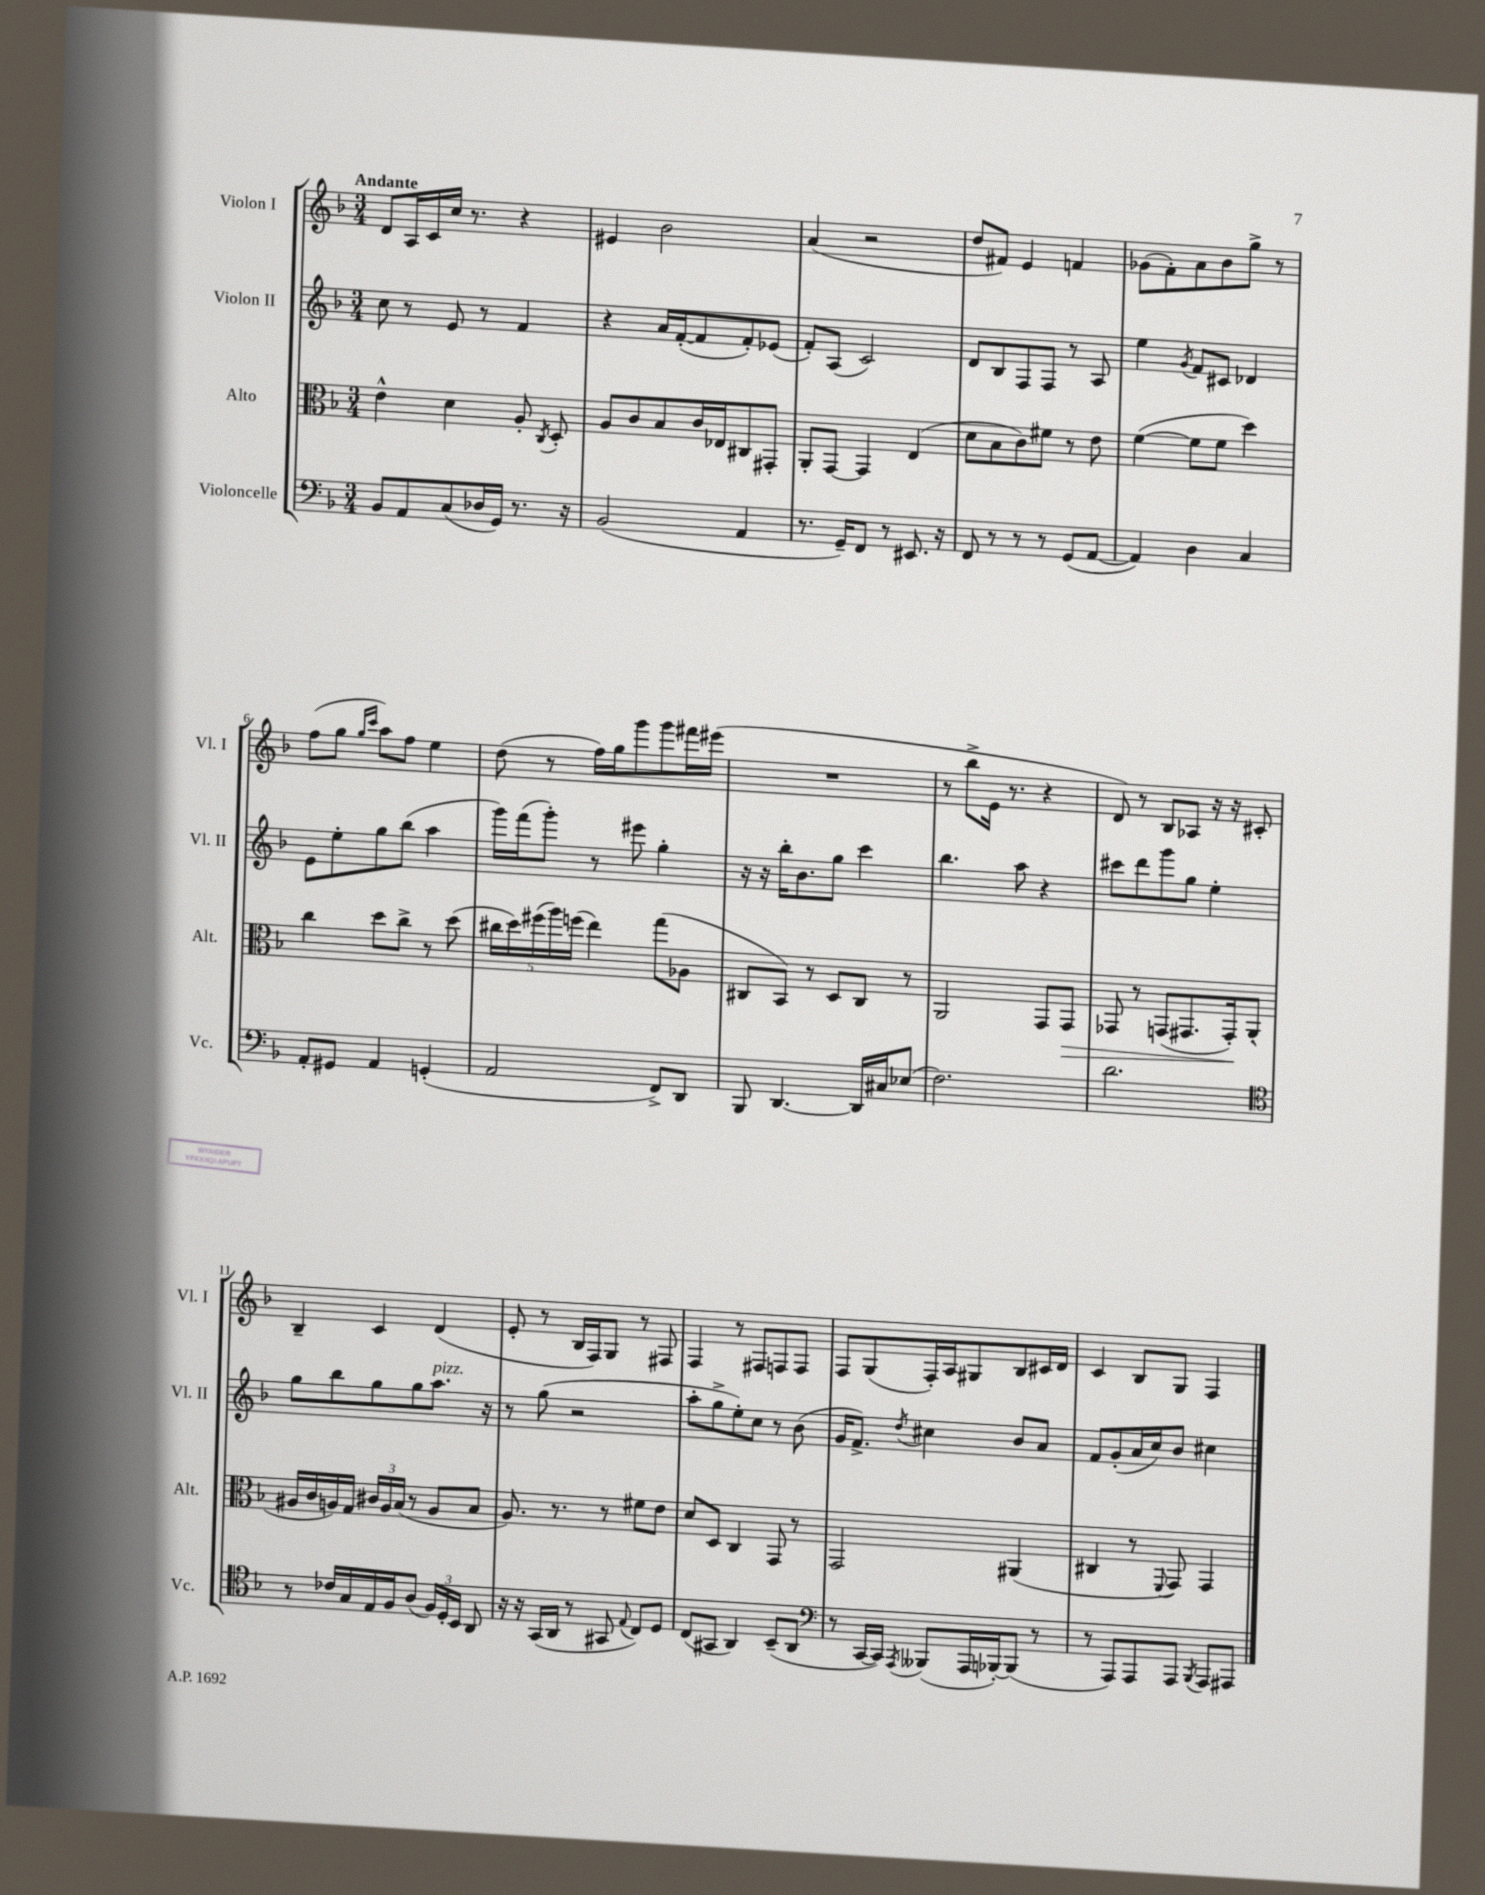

**kern	**kern	**dynam	**kern	**kern
*part4	*part3	*part3	*part2	*part1
*staff4	*staff3	*staff3	*staff2	*staff1
*I"Violoncelle	*I"Alto	*	*I"Violon II	*I"Violon I
*I'Vc.	*I'Alt.	*	*I'Vl. II	*I'Vl. I
*clefF4	*clefC3	*	*clefG2	*clefG2
*k[b-]	*k[b-]	*	*k[b-]	*k[b-]
*M3/4	*M3/4	*	*M3/4	*M3/4
=1	=1	=1	=1	=1
!	!	!	!	!LO:TX:a:B:t=Andante
8BB-/L	4e^^\	.	8cc\	8d/L
8AA/	.	.	8r	16A/L
.	.	.	.	16c/
(8C/	4d\	.	8e/	16cc/JJ
.	.	.	.	8.r
16D-X/L	.	.	8r	.
16GG/JJ)	.	.	.	.
8.r	8A'/	.	4f/	4r
.	8qC/	.	.	.
.	8D'/	.	.	.
16r	.	.	.	.
=2	=2	=2	=2	=2
(2BB-/	8A/L	.	4r	4e#X/
.	8c/	.	.	.
.	8B-/	.	16a/LL	2b-\
.	.	.	([16f'/J	.
.	16c/L	.	8f/]	.
.	16E-X/J	.	.	.
4AA/	8C#X/	.	8f'/)	.
.	8GG#X'/J	.	(8e-X/J	.
=3	=3	=3	=3	=3
8.r	8AA'/L	.	8f'/L)	(4a/
.	[8GG/J	.	(8A/J	.
16GG~/KL)	.	.	.	.
8FF/J	4GG/]	.	2c/)	2r
8r	.	.	.	.
8.EE#X/	(4E/	.	.	.
16r	.	.	.	.
=4	=4	=4	=4	=4
8FF/	8d\L	.	8d/L	8dd/L
8r	8B-\	.	8B-/	8f#X/J)
8r	8c\)	.	8F/	4e/
8r	8f#X\J	.	8F/J	.
(8GG/L	8r	.	8r	4fn/
[8AA/J	8e\	.	8A/	.
=5	=5	=5	=5	=5
4AA/])	([4f\	.	4ee\	(8g-X\L
.	.	.	.	8f'\)
.	.	.	8qg/	.
4D\	8f\L]	.	8f/L	8a\
.	8f\J	.	8c#X/J	8b-\
4C/	4dd\)	.	4d-X/	8gg^\J
.	.	.	.	8r
!!LO:LB:g=z
=6	=6	=6	=6	=6
8AA'/L	4cc\	.	8e\L	(8ff\L
8GG#X/J	.	.	8ee'\	8gg\J
.	.	.	.	16qqgg/LL
.	.	.	.	16qqccc/JJ
4AA/	8dd\L	.	8gg\	8aa\L)
.	8cc^\J	.	(8bb-\J	8ff\J
(4GGn'/	8r	.	4aa\	4ee\
.	(8dd\	.	.	.
=7	=7	=7	=7	=7
2AA/	20cc#X\LL	.	16ggg\LL)	(8dd\
.	20dd\)	.	.	.
.	.	.	(16fff\J	.
.	(20ff#X\	.	.	.
.	.	.	8ggg'\J)	8r
.	20aa\)	.	.	.
.	(20ffn\JJ	.	.	.
.	4ee\)	.	8r	16ff\LL)
.	.	.	.	16gg\J
.	.	.	8eee#X\	8ggg\
8FF^/L)	(8gg\L	.	4gg'\	8ggg\
8DD/J	8A-X\J	.	.	16fff#X\L
.	.	.	.	(16eee#X\JJ
=8	=8	=8	=8	=8
8BBB-/	8C#X/L	.	16r	2.r
.	.	.	16r	.
[4.DD/	8BB-/J)	.	16bb-'\KL	.
.	.	.	8.b-\	.
.	8r	.	.	.
.	8D/L	.	8gg\J	.
16DD/LL]	8C#/J	.	4ccc\	.
16C#X/J	.	.	.	.
(8E-X/J	8r	.	.	.
=9	=9	=9	=9	=9
2.F\)	2AA/	.	4.bb-\	8r
.	.	.	.	8bb-^\L
.	.	.	.	16e\Jk
.	.	.	.	8.r
.	.	.	8aa\	.
.	8GG/L	.	4r	4r
!	!	!LO:HP:b	!	!
.	8GG/J	>	.	.
=10	=10	=10	=10	=10
2.d\	8GG-X/	.	8ccc#X\L	8d/)
.	8r	.	8ddd\	8r
.	(8GGn/L	.	8ggg\	8B-/L
.	8.GG#X/	.	8gg\J	8A-X/J
.	.	.	4ee'\	16r
.	16GG#'/k)	.	.	16r
.	(8AA'/J	]	.	8c#X'/
!!LO:LB:g=z
=11	=11	=11	=11	=11
*clefC4	*	*	*	*
8r	16A#X/LL	.	8gg\L	4B-~/
.	16c/	.	.	.
16c-X/LL	16An/)	.	8bb-\	.
16G/	16G/JJ	.	.	.
16E/	24c#X/LL	.	8gg\	4c/
.	24A/	.	.	.
16F/J	.	.	.	.
.	(24B-/JJ	.	.	.
(8A/J	8r	.	8gg\	.
!	!	!	!LO:TX:a:i:t=pizz.	!
24F/LL)	8A/L	.	8.aa\J	(4d/
24D'/	.	.	.	.
24BB-/JJ	.	.	.	.
8AA/	8B-/J	.	.	.
.	.	.	16r	.
=12	=12	=12	=12	=12
16r	8.A/)	.	8r	8e'/
16r	.	.	.	.
(16GG/LL	.	.	(8gg\	8r
16AA/JJ	8.r	.	.	.
8r	.	.	2r	16B-/LL
.	.	.	.	16F/J)
8GG#X/	8r	.	.	8G/J
8qqE/	.	.	.	.
8C/L)	8f#X\L	.	.	8r
8D/J	8e\J	.	.	8F#X/
=13	=13	=13	=13	=13
(8C/L	8d/L	.	8aa'\L	4F/
8GG#X/J	8D/J	.	8gg^\	.
4AA/)	4C/	.	8ee'\)	8r
.	.	.	8cc\J	8F#X/L
(8BB-~/L	8GG/	.	8r	8Fn/
8AA/J	8r	.	(8b-\	8F/J
=14	=14	=14	=14	=14
*clefF4	*	*	*	*
8r	2GG/	.	16g/KL	8F/L
.	.	.	8.f^/J)	.
[16CC/LL	.	.	.	(8G/
16CC/JJ])	.	.	.	.
8qAAA/	.	.	8qdd/	.
(8BBB--X/L	.	.	4cc#X\	16F'/L)
.	.	.	.	16A/J
16AAA/L	.	.	.	8G#X/
[16BBB-X'/J)	.	.	.	.
(8BBB-/J]	(4AA#X/	.	8b-/L	8B-/
8r	.	.	8a/J	16c#X/L
.	.	.	.	16d/JJ
=15	=15	=15	=15	=15
8r	4C#X/	.	8f/L	4c/
8AAA/L)	.	.	(8g'/	.
8AAA/	8r	.	16a/L	8B-/L
.	.	.	16cc/J)	.
.	8qqFF/	.	.	.
8AAA/J	8GG/)	.	8b-/J	8G/J
8qBBB-/	.	.	.	.
8AAA/L	4GG/	.	4cc#X\	4F/
8AAA#X/J	.	.	.	.
==	==	==	==	==
*-	*-	*-	*-	*-
